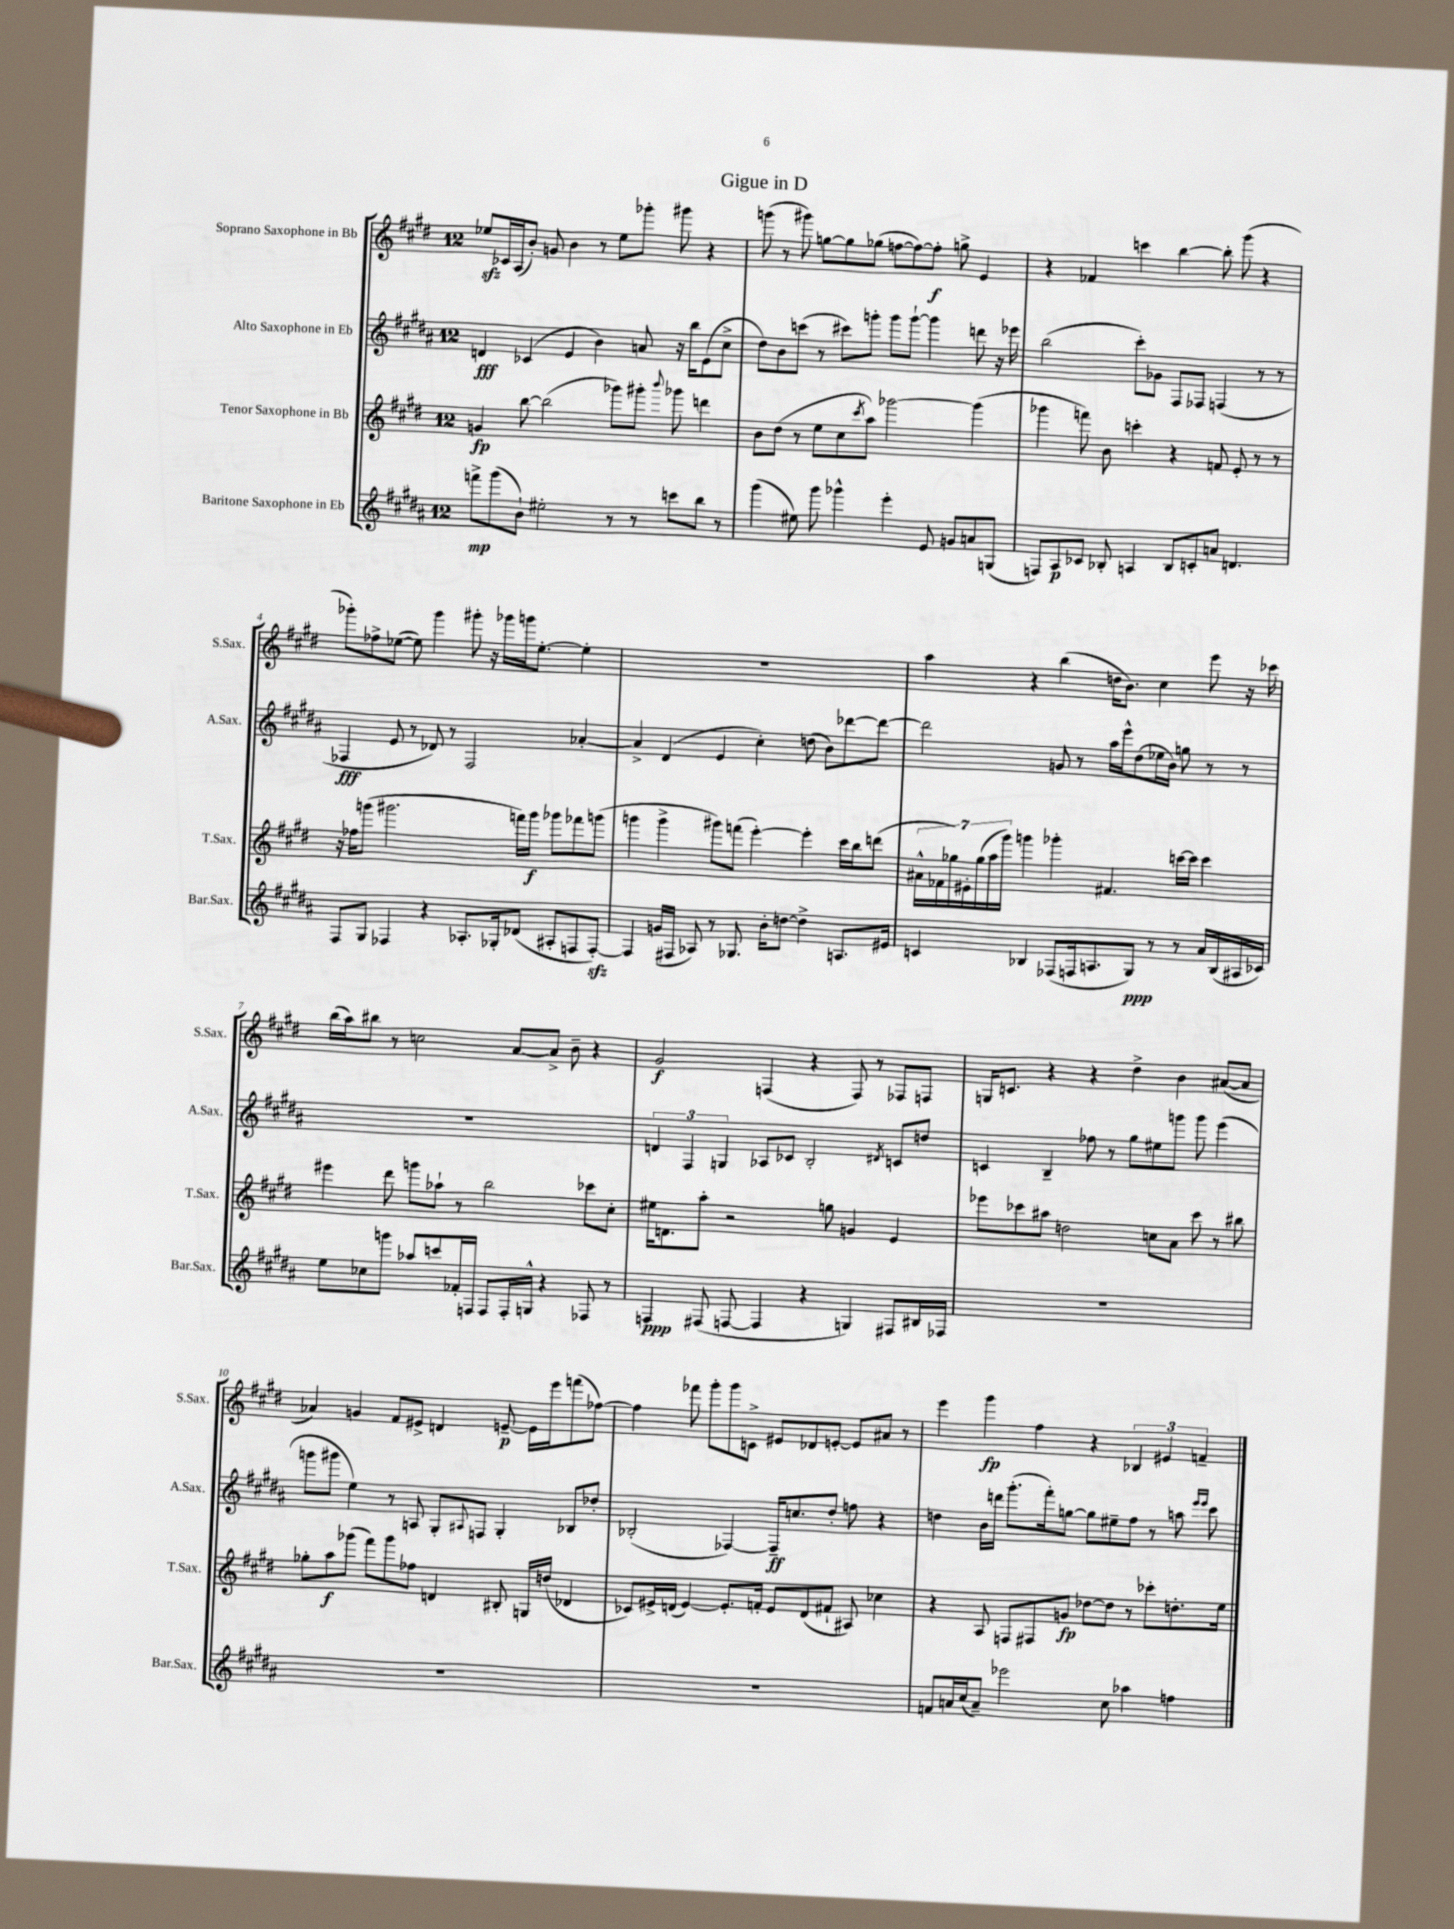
\header { title = "Gigue in D" }
<<
\new StaffGroup <<
\new Staff = "s0" \with { instrumentName = "Soprano Saxophone in Bb" shortInstrumentName = "S.Sax." } {
    \clef treble \key e \major \once \override Staff.TimeSignature.style = #'single-digit \time 12/8
    ees''8\sfz ces'16 a16( b'8-.) g'8 b'4 r8 ees''8 ges'''8-. gis'''8 r4 |
    g'''8( r8 gis'''8) g''8~ g''8 ges''8( f''8~ f''8~) f''8-.\f g''8-> e'4 |
    r4 fes'4 c'''4 b''4~ b''8-. gis'''8( r4 |
    ges'''8-.) fes''8-> ees''8~( ees''8) ges'''4 gis'''8-. r16 ges'''16 g'''16 ees''8.~-. ees''4-. |
    R1. |
    a''4 r4 b''4( d''16 b'8.) cis''4 e'''8 r16 ces'''16 |
    b''16( a''16) bis''8 r8 c''2 a'8~ a'8-> b'8-- r4 |
    gis'2\f f4( r4 f8) r8 fes8 f8 |
    g16 c'8. r4 r4 dis''4-> b'4 ais'8~( ais'8 |
    aes'4) g'4 fis'8 eis'8-> d'4 e'8~--\p e'16 e'''16 f'''8( fes''8~) |
    fes''4 fes'''8 gis'''8-. gis'''8 c'8-> eis'8 des'8 e'8~-. e'8 ais'8 r8 |
    e'''4 gis'''4\fp fis''4 r4 \tuplet 3/2 { bes4 eis'4 f'4-- } \bar "|." |
}
\new Staff = "s1" \with { instrumentName = "Alto Saxophone in Eb" shortInstrumentName = "A.Sax." } {
    \clef treble \key b \major \once \override Staff.TimeSignature.style = #'single-digit \time 12/8
    d'4\fff ces'4( e'4 b'4) a'8 r16 b''16 e'8( cis''8-> |
    dis''8) b'8 c'''8( r8 cis'''8) g'''8-. g'''8 g'''8~-! g'''4 d'''8 r16 ees'''16 |
    b''2( cis'''8-.) ges'8 fis8 fes8 f4( r8 r8 |
    fes4\fff e'8 r8 des'8) r8 fes2 aes'4~-. |
    aes'4-> dis'4( e'4 cis''4-.) d''8( b'8) des'''8~ des'''8~ |
    des'''2 g'8 r8 ais''16 e'''16-^ dis''8( ees''16 b'16) g''8 r8 r8 |
    R1. |
    \tuplet 3/2 { d'4 fis4 g4 } aes8 ces'8 b2-. \acciaccatura { dis'8 } c'8 d''8 |
    c'4 b4-- fes''8 r8 gis''8 eis''8 g'''8 g'''8 e'''4( |
    g'''8 gis'''8 e''4) r8 a8 gis8-. \appoggiatura { ais8 } f8 gis4-. bes8 des''8-. |
    bes2-.( fes4~) fes16--\ff c''8. dis''8-. f''8 r4 |
    d''4 b'16 d'''16 gis'''8.-.( fis'''16-.) g''8~ g''8 eis''8-- fis''8 r8 a''8 \grace { e'''16 e'''16 } cis'''8 \bar "|." |
}
\new Staff = "s2" \with { instrumentName = "Tenor Saxophone in Bb" shortInstrumentName = "T.Sax." } {
    \clef treble \key e \major \once \override Staff.TimeSignature.style = #'single-digit \time 12/8
    g'4\fp b''8~ b''2( ges'''8) gis'''8-. \appoggiatura { b'''8 } ges'''8 d'''4 |
    b'8 dis''8( r8 e''8 cis''8 \acciaccatura { cis'''8 } a''8) ges'''2~ ges'''4( |
    ges'''4 f'''8) b'8 c'''4-. r4 f'8 e'8-. r8 r8 |
    r16 fes''16 g'''8( gis'''2. f'''16) gis'''16\f ges'''8 fes'''8 g'''8( |
    g'''4 g'''4-> gis'''8) f'''8( e'''4~-.) e'''4-. cis'''16 b''16 d'''8( |
    \tuplet 7/4 { ais'16-^ fes'16 ges''16) eis'16-. ges''16( a''16 gis'''16) } g'''4 ges'''4-. fis'4. c'''16~ c'''16 c'''4 |
    eis'''4 dis'''8 g'''8 aes''8-! r8 b''2 ces'''8 cis''8-. |
    eis''16 d'8. a''8-. r2 g''8 g'4 e'4 |
    ees'''8 ces'''8 ais''8 d''2 c''8 a'8 ces'''8 r8 bis''8 |
    ges''8-. a''8\f ges'''8( fis'''8) ges'''8 fes''8 d'4 bis8-. g16 d''16( des'4 |
    ces'8) eis'16-> d'16( eis'4~) eis'8.-. f'16-. eis'8 d'8( fis'8-! ais8) ces''4 |
    r4 a8 f8 fis8 g'8\fp des''8~ des''8 r8 ces'''8-. d''8.-. e''16 \bar "|." |
}
\new Staff = "s3" \with { instrumentName = "Baritone Saxophone in Eb" shortInstrumentName = "Bar.Sax." } {
    \clef treble \key b \major \once \override Staff.TimeSignature.style = #'single-digit \time 12/8
    f'''8->\mp gis'''8( b'8-!) eis''2-. r8 r8 c'''8 b''8 r8 |
    gis'''4( eis''8) gis'''8 ges'''4-^ e'''4-. e'8 g'8 a'8 g8( |
    f8) ais8\p ces'8 bes8-. a4 bes8 c'8-. a'8 d'4. |
    fis8 gis8 fes4 r4 aes8.-. ges16-. des'8( ais8-. f8 f8~-.\sfz) |
    f4 g'16( fis16 aes8) r8 ges8. b'16-. d''8~ d''4-> a8. eis'16 |
    c'4 bes4 fes8( f16 a8. gis8\ppp) r8 r8 ais'16 bes16( ais16 ces'16) |
    e''8 ces''8 g'''8 aes''8 c'''8 fes'16-. f16 f8 f16-. g16-^ r4 fes8 r8 |
    f4\ppp fis8( f8~ f4 r4 g4) fis8 bis16 fes16 |
    R1. |
    R1. |
    R1. |
    f'8 a'16 cis''16( a'8--) ees'''2 cis''8 aes''4 f''4 \bar "|." |
}
>>
>>
